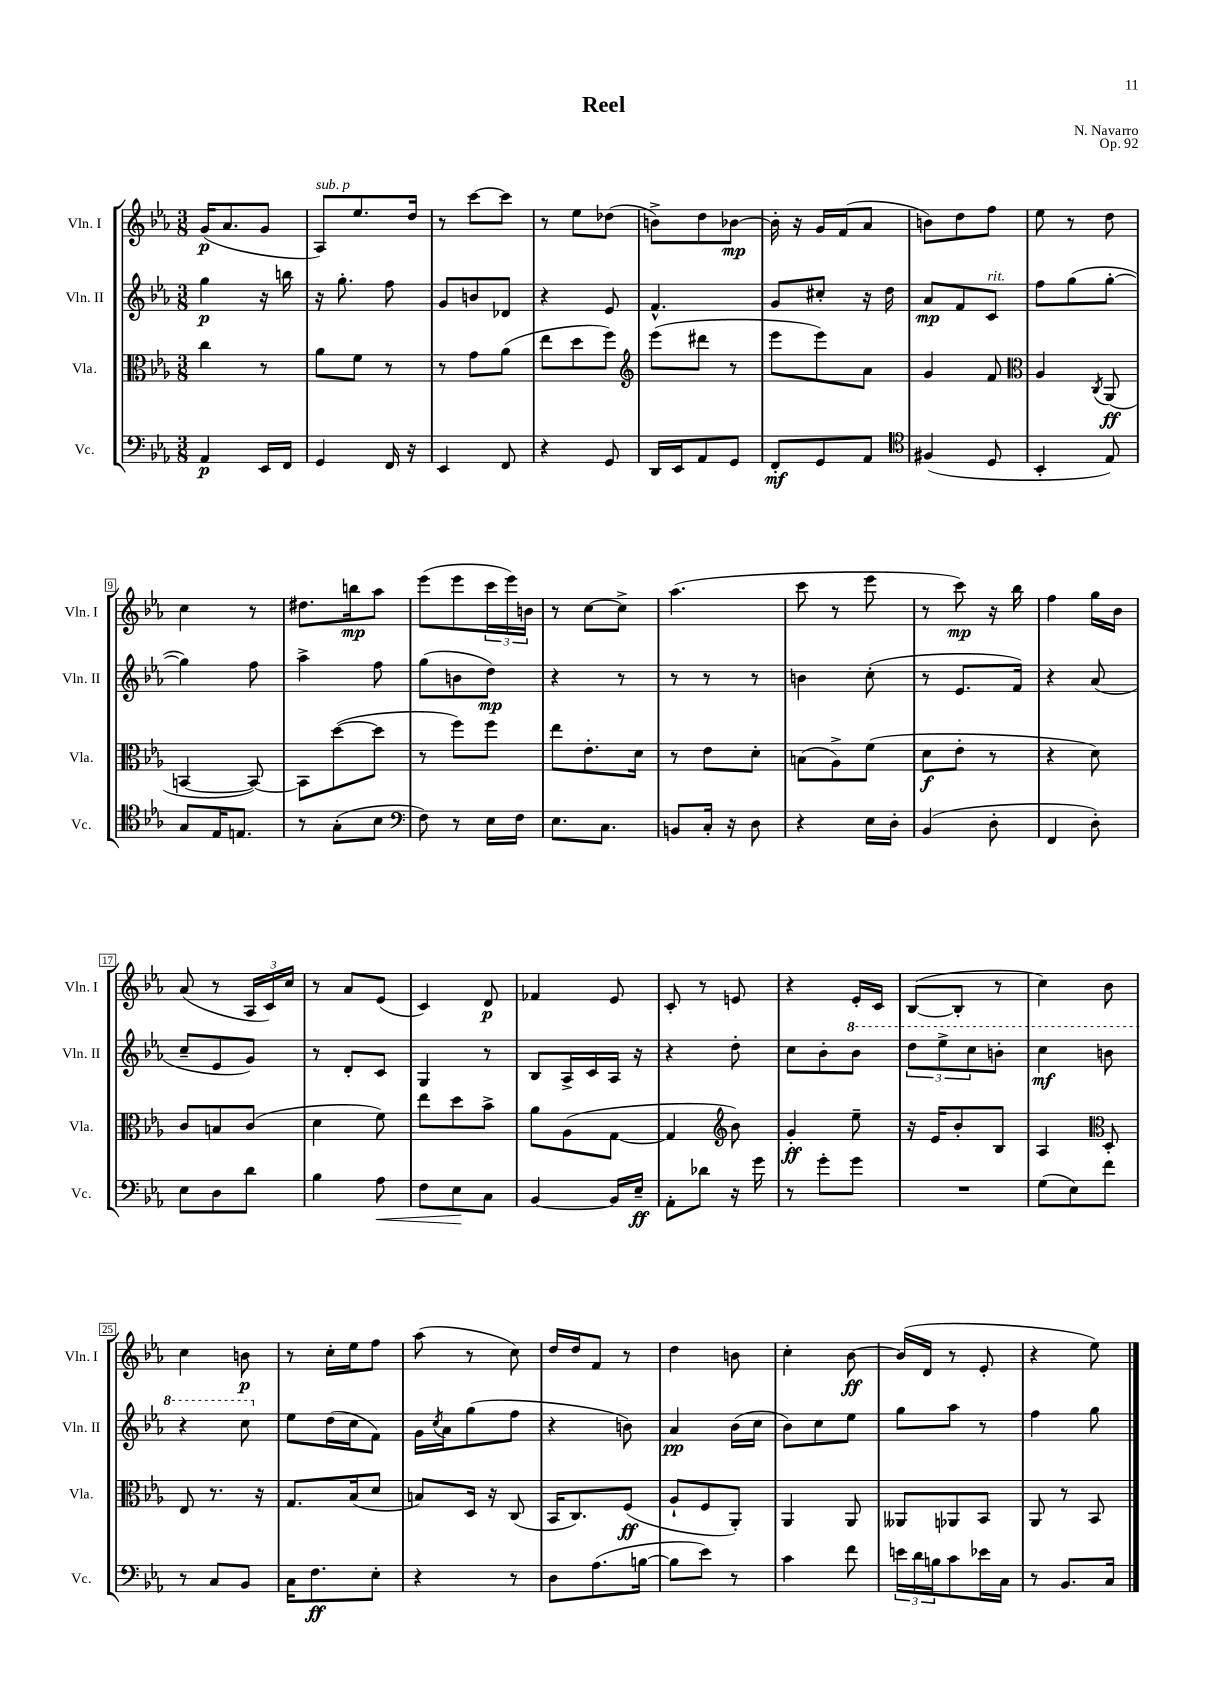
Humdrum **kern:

**kern	**kern	**kern	**kern
*staff4	*staff3	*staff2	*staff1
*clefF4	*clefC3	*clefG2	*clefG2
*k[b-e-a-]	*k[b-e-a-]	*k[b-e-a-]	*k[b-e-a-]
*M3/8	*M3/8	*M3/8	*M3/8
4AA-	4cc	4gg	(16g
.	.	.	8.a-
16EE-	8r	16r	8g
16FF	.	16bb	.
=	=	=	=
4GG	8a-	16r	8A-)
.	.	8.gg'	.
.	8f	.	8.ee-
16FF	8r	8ff	.
16r	.	.	16dd
=	=	=	=
4EE-	8r	8g	8r
.	8g	8b	[8ccc
8FF	(8a-	8d-	8ccc]
=	=	=	=
4r	8ee-	4r	8r
.	8dd	.	8ee-
8GG	8ff)	8e-	(8dd-
=	=	=	=
*	*clefG2	*	*
16DD	(8eee-	4.f^^	8b^)
16EE-	.	.	.
8AA-	8ddd#	.	8dd
8GG	8r	.	[8b-
=	=	=	=
8FF'	8eee-	8g	16b-']
.	.	.	16r
8GG	8eee-)	8cc#'	16g
.	.	.	(16f
8AA-	8a-	16r	8a-
.	.	16dd	.
=	=	=	=
*clefC4	*	*	*
(4F#	4g	8a-	8b)
.	.	8f	8dd
8D	8f	8c	8ff
=	=	=	=
*	*clefC3	*	*
4BB-'	4A-	8ff	8ee-
.	.	(8gg	8r
.	8qC	.	.
8E-)	(8AA-	[8gg'	8dd
=	=	=	=
8G	[4BB	4gg])	4cc
16E-	.	.	.
8.E	.	.	.
.	8BB_)	8ff	8r
=	=	=	=
8r	8BB]	4aa-^	8.dd#
(8G'	([8dd	.	.
.	.	.	16bb
8B-	8dd]	8ff	8aa-
=	=	=	=
*clefF4	*	*	*
8F)	8r	(8gg	(8eee-
8r	8ff)	8b	8eee-
16E-	8ff	8dd)	24ccc
.	.	.	24eee-)
16F	.	.	.
.	.	.	24b
=	=	=	=
8.E-	8ee-	4r	8r
.	8.e-'	.	[8cc
8.C	.	.	.
.	.	8r	8cc^]
.	16d	.	.
=	=	=	=
8BB	8r	8r	(4.aa-
16C'	8e-	8r	.
16r	.	.	.
8D	8d'	8r	.
=	=	=	=
4r	(8B	4b	8ccc
.	8A-^)	.	8r
16E-	(8f	(8cc'	8eee-
16D'	.	.	.
=	=	=	=
(4BB-	8d	8r	8r
.	8e-'	8.e-	8ccc)
8D'	8r	.	16r
.	.	16f)	16bb-
=	=	=	=
4FF	4r	4r	4ff
8D')	8d)	(8a-	16gg
.	.	.	16b-
=	=	=	=
8E-	8c	8cc~	(8a-
8D	8B	8e-	8r
8d	(8c	8g)	24A-
.	.	.	24c)
.	.	.	24cc
=	=	=	=
4B-	4d	8r	8r
.	.	8d'	8a-
8A-	8f)	8c	(8e-
=	=	=	=
8F	8ee-	4G	4c)
8E-	8dd	.	.
8C	8b-^	8r	8d
=	=	=	=
[4BB-	8a-	8B-	4f-
.	(8A-	16A-^	.
.	.	16c	.
16BB-]	[8G	16A-	8e-
16E-~	.	16r	.
=	=	=	=
8AA-'	4G]	4r	8c'
8d-	.	.	8r
*	*clefG2	*	*
16r	8b-)	8dd'	8e
16g	.	.	.
=	=	=	=
8r	4g'	8cc	4r
8g'	.	8b-'	.
8g	8ee-~	8bb-	16e-'
.	.	.	16c
=	=	=	=
4.r	16r	12ddd	([8B-
.	16e-	.	.
.	.	12eee-^	.
.	8b-'	.	8B-']
.	.	12ccc	.
.	8B-	8bb'	8r
=	=	=	=
(8G	4A-	4ccc	4cc)
8E-)	.	.	.
*	*clefC3	*	*
8f	8D'	8bb	8b-
=	=	=	=
8r	8E-	4r	4cc
8C	8.r	.	.
8BB-	.	8ccc	8b
.	16r	.	.
=	=	=	=
16C	8.G	8ee-	8r
8.F	.	.	.
.	.	(16dd	16cc'
.	(16B-	16cc	16ee-
8E-'	8d	8f)	8ff
=	=	=	=
4r	8B)	16g	(8aa-
.	.	8qcc	.
.	.	16a-	.
.	16D	(8gg	8r
.	16r	.	.
8r	(8C	8ff	8cc)
=	=	=	=
8D	16BB-	4r	16dd
.	8.C)	.	16dd
(8.A-	.	.	8f
.	(8F	8b)	8r
[16B	.	.	.
=	=	=	=
8B]	8A-`	4a-	4dd
8e-)	8F	.	.
8r	8AA-')	(16b-	8b
.	.	16cc	.
=	=	=	=
4c	4AA-	8b-)	4cc'
.	.	8cc	.
8f	8AA-	8ee-	[8b-
=	=	=	=
24e	8AA--	8gg	(16b-]
24d	.	.	.
.	.	.	16d
24B	.	.	.
8c	8AA-	8aa-	8r
16e-	8BB-	8r	8e-'
16C	.	.	.
=	=	=	=
8r	8AA-	4ff	4r
8.BB-	8r	.	.
.	8BB-	8gg	8ee-)
16C	.	.	.
==	==	==	==
*-	*-	*-	*-
